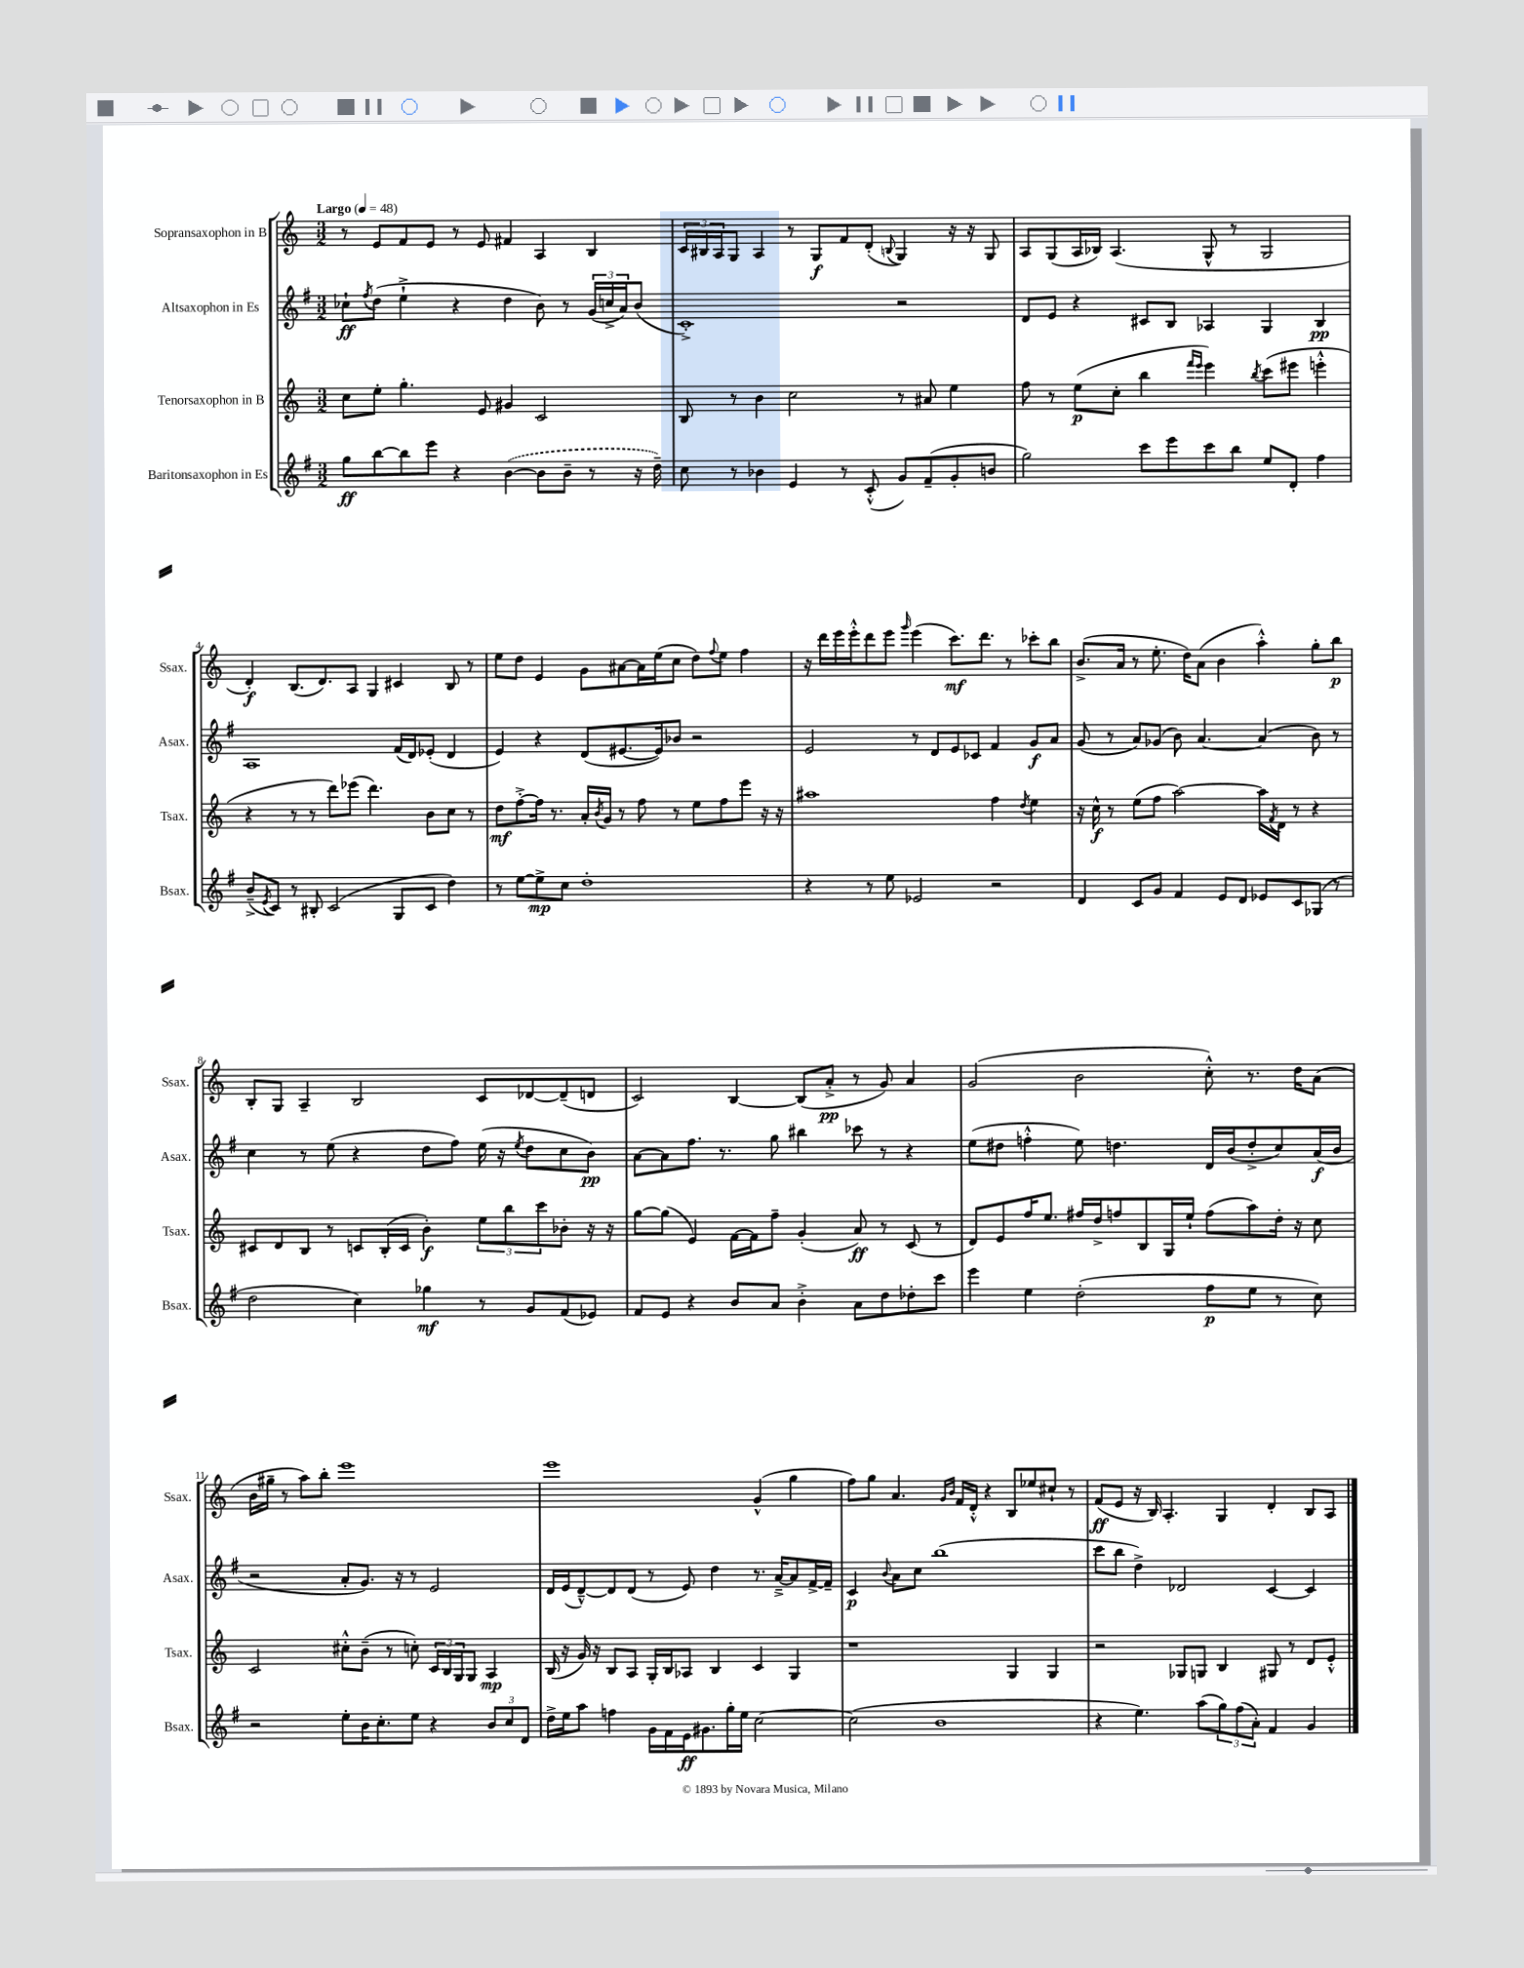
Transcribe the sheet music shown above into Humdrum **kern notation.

**kern	**dynam	**kern	**dynam	**kern	**dynam	**kern	**dynam
*part4	*part4	*part3	*part3	*part2	*part2	*part1	*part1
*staff4	*staff4	*staff3	*staff3	*staff2	*staff2	*staff1	*staff1
*I"Baritonsaxophon in Es	*	*I"Tenorsaxophon in B	*	*I"Altsaxophon in Es	*	*I"Sopransaxophon in B	*
*I'Bsax.	*	*I'Tsax.	*	*I'Asax.	*	*I'Ssax.	*
*clefG2	*	*clefG2	*	*clefG2	*	*clefG2	*
*k[f#]	*	*k[]	*	*k[f#]	*	*k[]	*
*M3/2	*	*M3/2	*	*M3/2	*	*M3/2	*
*MM48	*	*MM48	*	*MM48	*	*MM48	*
=1	=1	=1	=1	=1	=1	=1	=1
!	!	!	!	!	!	!LO:TX:a:B:t=Largo	!
8gg\L	ff	8cc\L	.	8cc-X`\L	ff	8r	.
.	.	.	.	8qff#/	.	.	.
[8bb\	.	8ee'\J	.	(8dd\J	.	8e/L	.
8bb\]	.	4.gg'\	.	4ee`^\	.	8f/	.
8eee\J	.	.	.	.	.	8e/J	.
4r	.	.	.	4r	.	8r	.
.	.	8e/	.	.	.	8e/	.
([4b\	.	4g#X/	.	4dd\	.	4f#X/	.
8b\L]	.	2c/	.	8b\)	.	4A/	.
8b~\J	.	.	.	8r	.	.	.
8r	.	.	.	(24g/LL	.	4B/	.
.	.	.	.	24ccn^/	.	.	.
.	.	.	.	24a/J)	.	.	.
16r	.	.	.	(8b/J	.	.	.
16dd~\)	.	.	.	.	.	.	.
=2	=2	=2	=2	=2	=2	=2	=2
8cc\	.	8B/	.	1c'^)	.	24c/LL	.
.	.	.	.	.	.	24B#X/	.
.	.	.	.	.	.	24A/J	.
8r	.	8r	.	.	.	8G/J	.
4b-X\	.	4b\	.	.	.	4A/	.
4e/	.	2cc\	.	.	.	8r	.
.	.	.	.	.	.	8G/L	f
8r	.	.	.	.	.	8f/	.
(8c'^^/	.	.	.	.	.	(8d'/J	.
.	.	.	.	.	.	8qqBn/	.
8g/L)	.	8r	.	2r	.	4G/)	.
(8f#~/	.	8a#X/	.	.	.	.	.
8g'/	.	4ee\	.	.	.	16r	.
.	.	.	.	.	.	16r	.
8bn/J	.	.	.	.	.	8G/	.
=3	=3	=3	=3	=3	=3	=3	=3
2gg\)	.	8ff\	.	8d/L	.	8A/L	.
.	.	8r	.	8e/J	.	(8G/	.
.	.	(8ee\L	p	4r	.	16A/L	.
.	.	.	.	.	.	16B-X/JJ)	.
.	.	8cc'\J	.	.	.	(4.A/	.
8ccc\L	.	4bb\	.	8c#X/L	.	.	.
8eee\	.	.	.	8B/J	.	.	.
.	.	16qqfff/LL	.	.	.	.	.
.	.	16qqeee/JJ	.	.	.	.	.
8ccc\	.	4eee\)	.	4A-X/	.	8G^^/	.
8bb\J	.	.	.	.	.	8r	.
.	.	8qbb/	.	.	.	.	.
8ee/L	.	(8ccc\L	.	4G/	.	2G/	.
8d'/J	.	8eee#X\J	.	.	.	.	.
4ff#\	.	4eeen'^^\	.	4B/	pp	.	.
!!LO:LB:g=z
=4	=4	=4	=4	=4	=4	=4	=4
(8b~^/L	.	4r	.	1A	.	4d'/)	f
8qe/	.	.	.	.	.	.	.
8c/J)	.	.	.	.	.	.	.
8r	.	8r	.	.	.	(8.B/L	.
8B#X'/	.	8r	.	.	.	.	.
.	.	.	.	.	.	8.d/)	.
(2c/	.	8ddd\L)	.	.	.	.	.
.	.	(8eee-X\J	.	.	.	8A/J	.
.	.	4.ddd\)	.	.	.	4G/	.
8G/L	.	.	.	(16f#/LL	.	4c#X/	.
.	.	.	.	16d/J)	.	.	.
8c/J	.	8b\L	.	(8e-X'/J	.	.	.
4dd\)	.	8cc\J	.	4d/	.	8B/	.
.	.	8r	.	.	.	8r	.
=5	=5	=5	=5	=5	=5	=5	=5
8r	.	8dd\L	mf	4e/)	.	8ee\L	.
[8ee\L	.	[8ff'^\	.	.	.	8dd\J	.
8ee^\]	mp	16ff\Jk]	.	4r	.	4e/	.
.	.	8.r	.	.	.	.	.
8cc\J	.	.	.	.	.	.	.
1dd'	.	16a'/LL	.	(8d/L	.	8g\L	.
.	.	8qb/	.	.	.	.	.
.	.	16g/JJ	.	.	.	.	.
.	.	8r	.	[8.e#X/	.	[8a#X\	.
.	.	8ff\	.	.	.	16a#\L]	.
.	.	.	.	16e#/k])	.	(16ee\J	.
.	.	8r	.	8b-X/J	.	8cc\J	.
.	.	8ee\L	.	2r	.	8dd\L)	.
.	.	.	.	.	.	8qqff/	.
.	.	8ff\	.	.	.	8ee\J	.
.	.	8eee\J	.	.	.	4ff\	.
.	.	16r	.	.	.	.	.
.	.	16r	.	.	.	.	.
=6	=6	=6	=6	=6	=6	=6	=6
4r	.	1aa#X	.	2e/	.	16r	.
.	.	.	.	.	.	16ddd\LL	.
.	.	.	.	.	.	16eee\	.
.	.	.	.	.	.	16eee'^^\J	.
8r	.	.	.	.	.	8ddd\	.
8ee\	.	.	.	.	.	8eee\J	.
.	.	.	.	.	.	16qqggg/	.
2e-X/	.	.	.	8r	.	(4eee\	.
.	.	.	.	8d/L	.	.	.
.	.	.	.	8e/	.	8.ccc\L)	mf
.	.	.	.	8c-X/J	.	.	.
.	.	.	.	.	.	8.ddd\J	.
2r	.	4ff\	.	4f#/	.	.	.
.	.	.	.	.	.	8r	.
.	.	8qdd/	.	.	.	.	.
.	.	4ee\	.	8g/L	f	8ccc-X'\L	.
.	.	.	.	8a/J	.	8bb\J	.
=7	=7	=7	=7	=7	=7	=7	=7
4d/	.	16r	.	(8g/	.	(8.b^/L	.
.	.	16cc^^\	f	.	.	.	.
.	.	8r	.	8r	.	.	.
.	.	.	.	.	.	16a/Jk	.
8c/L	.	(8ee\L	.	8a/L)	.	8r	.
8g/J	.	8ff\J	.	(8g-X/J	.	8.ee'\	.
4f#/	.	[2aa\)	.	8b\)	.	.	.
.	.	.	.	.	.	16dd\KL)	.
.	.	.	.	[4.a/	.	(8a\J	.
8e/L	.	.	.	.	.	4b\	.
8d/J	.	.	.	.	.	.	.
8e-X/L	.	16aa\LL]	.	(4a/]	.	4aa'^^\)	.
.	.	8qf/	.	.	.	.	.
.	.	16d\JJ	.	.	.	.	.
8c/	.	8r	.	.	.	.	.
(8G-X/J	.	4r	.	8b\)	.	8gg'\L	.
8r	.	.	.	8r	.	8bb\J	p
!!LO:LB:g=z
=8	=8	=8	=8	=8	=8	=8	=8
2dd\	.	8c#X/L	.	4cc\	.	8B'/L	.
.	.	8d/	.	.	.	8G/J	.
.	.	8B/J	.	8r	.	4A~/	.
.	.	8r	.	(8ee\	.	.	.
4cc\)	.	8cn/L	.	4r	.	2B/	.
.	.	(16B'/L	.	.	.	.	.
.	.	16c/JJ	.	.	.	.	.
4gg-X\	mf	4b'\)	f	8dd\L	.	.	.
.	.	.	.	8ff#\J)	.	.	.
8r	.	12ee\L	.	(16ee\	.	8c/L	.
.	.	.	.	16r	.	.	.
.	.	12bb\	.	.	.	.	.
.	.	.	.	8qee/	.	.	.
8g/L	.	.	.	8dd\L	.	[8d-X/	.
.	.	12ccc\	.	.	.	.	.
(8f#/	.	8b-X'\J	.	8cc\	.	(8d-~/]	.
8e-X/J)	.	16r	.	8b\J)	pp	8dn/J	.
.	.	16r	.	.	.	.	.
=9	=9	=9	=9	=9	=9	=9	=9
8f#/L	.	[8gg\L	.	[8a\L	.	2c/)	.
8e/J	.	(8gg\J]	.	8a\]	.	.	.
4r	.	4e/)	.	8.ff#\J	.	.	.
.	.	.	.	8.r	.	.	.
8b/L	.	[16f\LL	.	.	.	[4B/	.
.	.	16f\J]	.	.	.	.	.
8a/J	.	8ff~\J	.	8gg\	.	.	.
4b'^\	.	(4g'/	.	4bb#X\	.	(8B/L]	.
.	.	.	.	.	.	8a'^/J	pp
8a\L	.	8a/)	ff	8ccc-X\	.	8r	.
8dd\	.	8r	.	8r	.	8g/)	.
8dd-X'\	.	(8c/	.	4r	.	4a/	.
8ccc\J	.	8r	.	.	.	.	.
=10	=10	=10	=10	=10	=10	=10	=10
4eee\	.	8d/L)	.	(8ee\L	.	(2g/	.
.	.	8e/	.	8dd#X\J	.	.	.
4ee\	.	16ff/K	.	4ffn'^^\	.	.	.
.	.	8.ee/J	.	.	.	.	.
(2dd'\	.	16ff#X/LL	.	8ee\)	.	2b\	.
.	.	16dd^/J	.	.	.	.	.
.	.	8ffn/	.	4.ddn\	.	.	.
.	.	8B/	.	.	.	.	.
.	.	16G/L	.	.	.	.	.
.	.	16ee`/JJ	.	.	.	.	.
8ff#\L	p	(8ff\L	.	16d/LL	.	8cc'^^\)	.
.	.	.	.	(16b/J	.	.	.
8ee\J	.	8aa\)	.	8dd'^/	.	8.r	.
8r	.	16dd'\Jk	.	8cc/)	.	.	.
.	.	16r	.	.	.	16dd\KL	.
8cc\)	.	8cc\	.	(16a/L	f	(8a\J	.
.	.	.	.	16b/JJ	.	.	.
!!LO:LB:g=z
=11	=11	=11	=11	=11	=11	=11	=11
2r	.	2c/	.	2r	.	16b\LL	.
.	.	.	.	.	.	16gg#X~\JJ	.
.	.	.	.	.	.	8r	.
.	.	.	.	.	.	8aa\L)	.
.	.	.	.	.	.	8bb'\J	.
8ee'\L	.	8cc#X'^^\L	.	8a'/L	.	1eee	.
16b\K	.	(8b~\J	.	8.g/J)	.	.	.
8.cc'\	.	.	.	.	.	.	.
.	.	8r	.	.	.	.	.
.	.	.	.	16r	.	.	.
8ee\J	.	8ccn'\)	.	8r	.	.	.
4r	.	24c/LL	.	2e/	.	.	.
.	.	24B/	.	.	.	.	.
.	.	24G/J	.	.	.	.	.
.	.	8G/J	.	.	.	.	.
12b/L	.	4A/	mp	.	.	.	.
12cc/	.	.	.	.	.	.	.
12d/J	.	.	.	.	.	.	.
=12	=12	=12	=12	=12	=12	=12	=12
16dd^\LL	.	(16B/	.	16d/LL	.	1eee	.
16ee\J	.	16r	.	(16e/J	.	.	.
8aa\J	.	16g/)	.	[8d~^^/)	.	.	.
.	.	16r	.	.	.	.	.
4ffn\	.	8B/L	.	8d/]	.	.	.
.	.	8A/J	.	(8d/J	.	.	.
16g\LL	.	16G'/LL	.	8r	.	.	.
16f#\	.	16B/J	.	.	.	.	.
16e\J	ff	8A-X/J	.	8e/)	.	.	.
8.g#X\	.	.	.	.	.	.	.
.	.	4B/	.	4dd\	.	.	.
16gg'\L	.	.	.	.	.	.	.
16ee\JJ	.	.	.	.	.	.	.
[2cc\	.	4c/	.	8.r	.	(4g^^/	.
.	.	.	.	[16a~^/KL	.	.	.
.	.	4G/	.	8a/]	.	4gg\	.
.	.	.	.	[16f#^/L	.	.	.
.	.	.	.	16f#~/JJ]	.	.	.
=13	=13	=13	=13	=13	=13	=13	=13
(2cc\]	.	1r	.	4c/	p	8ff\L)	.
.	.	.	.	.	.	8gg\J	.
.	.	.	.	8qqb/	.	.	.
.	.	.	.	8a\L	.	4.a/	.
.	.	.	.	8cc\J	.	.	.
1b	.	.	.	(1bb	.	.	.
.	.	.	.	.	.	16qqg/LL	.
.	.	.	.	.	.	16qqb/JJ	.
.	.	.	.	.	.	16f/LL	.
.	.	.	.	.	.	16d'^^/JJ	.
.	.	.	.	.	.	4r	.
.	.	4G/	.	.	.	8B/L	.
.	.	.	.	.	.	8ee-X/	.
.	.	4G/	.	.	.	8cc#X`/J	.
.	.	.	.	.	.	8r	.
=14	=14	=14	=14	=14	=14	=14	=14
4r	.	2r	.	8ccc\L	.	(8f/L	ff
.	.	.	.	8bb\J	.	8e/J	.
4.ee\)	.	.	.	4dd^\)	.	16r	.
.	.	.	.	.	.	16B/)	.
.	.	.	.	.	.	4.A'/	.
.	.	8G-X/L	.	2d-X/	.	.	.
(8aa\L	.	8Gn/J	.	.	.	.	.
12gg\)	.	4B/	.	.	.	4G/	.
(12ff#\	.	.	.	.	.	.	.
12a'\J)	.	.	.	.	.	.	.
4f#/	.	8G#X/	.	[4c/	.	4d'/	.
.	.	8r	.	.	.	.	.
4g/	.	8d/L	.	4c/]	.	8B/L	.
.	.	8e'^^/J	.	.	.	8A/J	.
==	==	==	==	==	==	==	==
*-	*-	*-	*-	*-	*-	*-	*-
